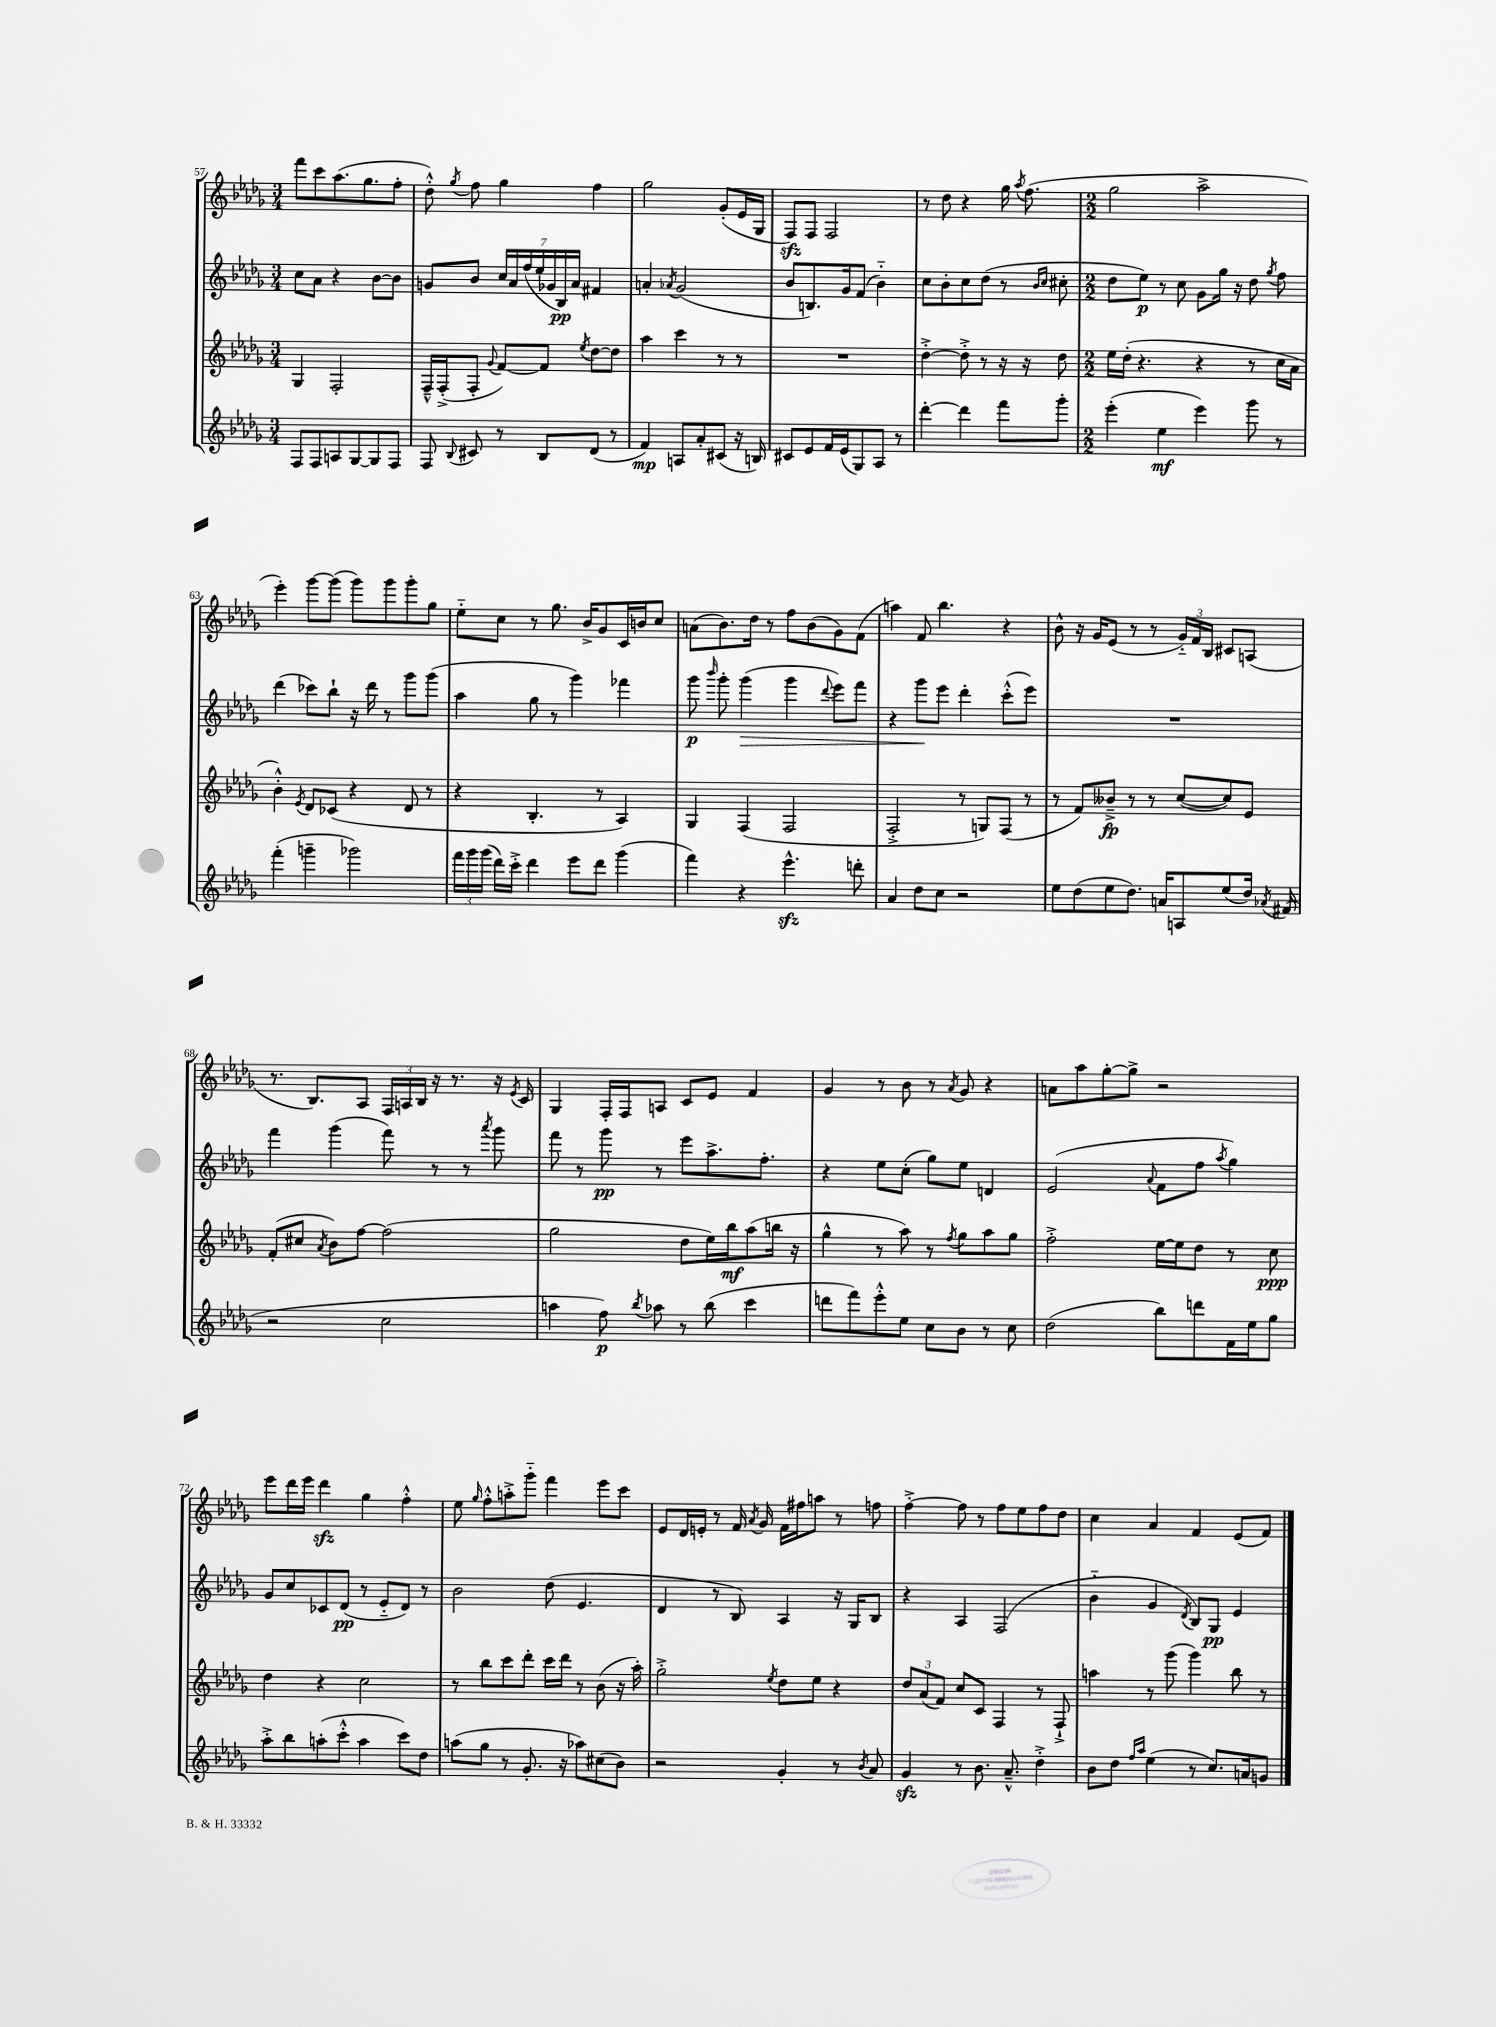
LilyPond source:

<<
\new StaffGroup <<
\new Staff = "s0" {
    \clef treble \key des \major \numericTimeSignature \time 3/4
    \autoBeamOff f'''8[ c'''8 aes''8.( ges''8. f''8]-. |
    des''8-.-^) \acciaccatura { ges''8 } f''8 ges''4 f''4 |
    ges''2 ges'8[-.( ees'16 ges16] |
    f8[\sfz) f8] f2 |
    r8 des''8 r4 ges''16 \acciaccatura { aes''8 } f''8.( |
    \numericTimeSignature \time 2/2 ges''2 aes''2-> |
    ees'''4-.) ges'''8[~ ges'''8]( ges'''8[) ges'''8 ges'''8-. ges''8] |
    ees''8[-_ c''8] r8 ges''8. bes'16[-> ges'8 c'16 b'16 c''8] |
    a'8[( bes'8.) des''16] r8 f''8[ bes'8( ges'8) f'8]( |
    a''4) f'8 bes''4. r4 |
    bes'8-^ r16 ges'16[ ees'8]( r8 r8 \tuplet 3/2 { ges'16[-_) f'16 bes16] } cis'8[ a8]( |
    r8. bes8.[) aes8] \tuplet 3/2 { f16[ a16 bes16] } r16 r8. r16 \acciaccatura { ees'8 } c'16 |
    ges4 f16[-. f16 a8] c'8[ ees'8] f'4 |
    ges'4 r8 bes'8 r8 \acciaccatura { aes'8 } ges'8 r4 |
    a'8[ aes''8 ges''8~-. ges''8]-> r2 |
    ees'''8[ des'''16 ees'''16] des'''4\sfz ges''4 f''4-.-^ |
    ees''8 \grace { ges''16 } f''8[-.-^ a''8-.-> ges'''8]-_ f'''4 ees'''8[ c'''8] |
    ees'8[ des'16 e'16]-. r8 f'16 \acciaccatura { aes'8 } ges'16 f'16[ fis''16 a''8] r8 f''8 |
    f''4~-.-> f''8 r8 f''8[ ees''8 f''8 des''8] |
    c''4 aes'4 f'4 ees'8[( f'8]) \bar "|." |
}
\new Staff = "s1" {
    \clef treble \key des \major \numericTimeSignature \time 3/4
    \autoBeamOff c''8[ aes'8] r4 bes'8[~ bes'8] |
    g'8[ bes'8] \tuplet 7/4 { c''16[ aes'16 f''16( ees''16 ges'16 bes16\pp) aes'16] } fis'4 |
    a'4-. \acciaccatura { aes'8 } ges'2( |
    bes'8[ b8.) ges'16 f'8]( bes'4-_) |
    c''8[ bes'8-. c''8 des''8]( r8 \grace { bes'16[ c''16] } cis''8-. |
    \numericTimeSignature \time 2/2 des''8[ ees''8]\p) r8 c''8 ges'8[ ges''16] r16 des''8 \acciaccatura { ges''8 } f''8 |
    des'''4( ces'''8[) bes''8]-! r16 des'''16 r8 ges'''8[ ges'''8]( |
    aes''4 ges''8 r8 ges'''4) fes'''4 |
    ges'''8\p \grace { bes'''16 } ges'''8-. ges'''4\>( ges'''4 \appoggiatura { des'''8 } ees'''8[) f'''8] |
    r4 ges'''8[\! ees'''8] des'''4-. c'''8[-.-^( ees'''8]) |
    R1 |
    f'''4 ges'''4( f'''8) r8 r8 \acciaccatura { aes'''8 } ges'''8 |
    f'''8 r8 ges'''8\pp r8 ees'''8[ aes''8.-> f''8.]-. |
    r4 ees''8[ c''8]-.( ges''8[) ees''8] d'4 |
    ees'2( \appoggiatura { aes'8 } f'8[ f''8] \acciaccatura { aes''8 } ges''4) |
    ges'8[ c''8 ces'8 des'8]\pp( r8 ees'8[-_ des'8]) r8 |
    bes'2 des''8( ees'4. |
    des'4 r8 bes8) aes4 r16 ges16[ bes8] |
    r4 aes4 f2( |
    bes'4-_ ges'4 \acciaccatura { des'8 } bes8[) ges8]\pp ees'4 \bar "|." |
}
\new Staff = "s2" {
    \clef treble \key des \major \numericTimeSignature \time 3/4
    \autoBeamOff ges4 f2-. |
    f16[---^ f16-.->( f8]-. \appoggiatura { ges'8 } f'8[~) f'8] \acciaccatura { ees''8 } des''8[~ des''8] |
    aes''4 c'''4 r8 r8 |
    R2. |
    des''4~-.-> des''8-.-> r8 r16 r16 des''8 |
    \numericTimeSignature \time 2/2 ees''16[ des''16]-.( r4. r4 r8 c''16[ aes'16] |
    bes'4-.-^) \acciaccatura { ees'8 } des'8[ ces'8]( r4 des'8 r8 |
    r4 bes4.-. r8 aes4) |
    ges4 f4( f2 |
    f2-.-> r8 g8[) f8]( r8 |
    r8 f'8[) beses'8]--->\fp r8 r8 c''8[~( c''8) ees'8] |
    f'8[-.( cis''8] \acciaccatura { aes'8 } bes'8[) f''8]~ f''2( |
    ges''2 des''8[ ees''16) bes''16\mf aes''8( b''16] r16 |
    ges''4-^ r8 aes''8) r8 \acciaccatura { f''8 } ges''8[ aes''8 ges''8] |
    f''2-.-> ees''16[~ ees''16 des''8] r8 c''8\ppp |
    des''4 r4 c''2 |
    r8 bes''8[ c'''8 des'''8]-. c'''16[ des'''16] r8 bes'8( r16 aes''16-.) |
    ges''2-.-> \acciaccatura { ees''8 } des''8[ ees''8] r4 |
    \tuplet 3/2 { des''8[ aes'8( f'8]) } c''8[ c'8] f4 r8 f8-!-> |
    a''4 r8 ges'''8( ges'''4) bes''8 r8 \bar "|." |
}
\new Staff = "s3" {
    \clef treble \key des \major \numericTimeSignature \time 3/4
    \autoBeamOff f8[ f8 a8 ges8~ ges8 f8] |
    f8 \appoggiatura { bes8 } cis'8 r8 bes8[ des'8]( r8 |
    f'4\mp) a8[ aes'8-. cis'8]( r16 b16) |
    cis'8[ ees'8 f'16 ees'16( ges8) aes8] r8 |
    des'''4~-. des'''4 f'''8[ ges'''8]-. |
    \numericTimeSignature \time 2/2 ees'''4-.( ees''4\mf ees'''4) ges'''8 r8 |
    f'''4-.( g'''4-- ges'''2) |
    \tuplet 3/2 { f'''16[ ges'''16 ges'''16]( } des'''16[) c'''16]-.-> des'''4 ees'''8[ des'''8] ges'''4( |
    f'''4) r4 ees'''4.-^\sfz d'''8-. |
    aes'4 des''8[ c''8] r2 |
    ees''8[ des''8( ees''8 des''8.]) a'16[ a8 ees''8( des''16]) \acciaccatura { aes'8 } fis'16( |
    r2 c''2 |
    a''4 f''8\p) \acciaccatura { bes''8 } aes''8 r8 bes''8( c'''4 |
    d'''8[ f'''8) ees'''8-.-^ ees''8] c''8[ bes'8] r8 c''8 |
    des''2( bes''8[) d'''8 f'16 ees''16 ges''8] |
    aes''8[-.-> bes''8 a''8-.( c'''8]-.-^ a''4 c'''8[) des''8] |
    a''8[( ges''8] r8 ges'8.-. r16 aes''8[) cis''8( bes'8]) |
    r2 ges'4-. r8 \acciaccatura { bes'8 } aes'8 |
    ges'4\sfz r8 bes'8. aes'8.---^ des''4-.-> |
    bes'8[ des''8] \grace { f''16[ aes''16] } ees''4( r8 c''8.[) a'16 g'8] \bar "|." |
}
>>
>>
\layout { \context { \Score currentBarNumber = #57 } }
